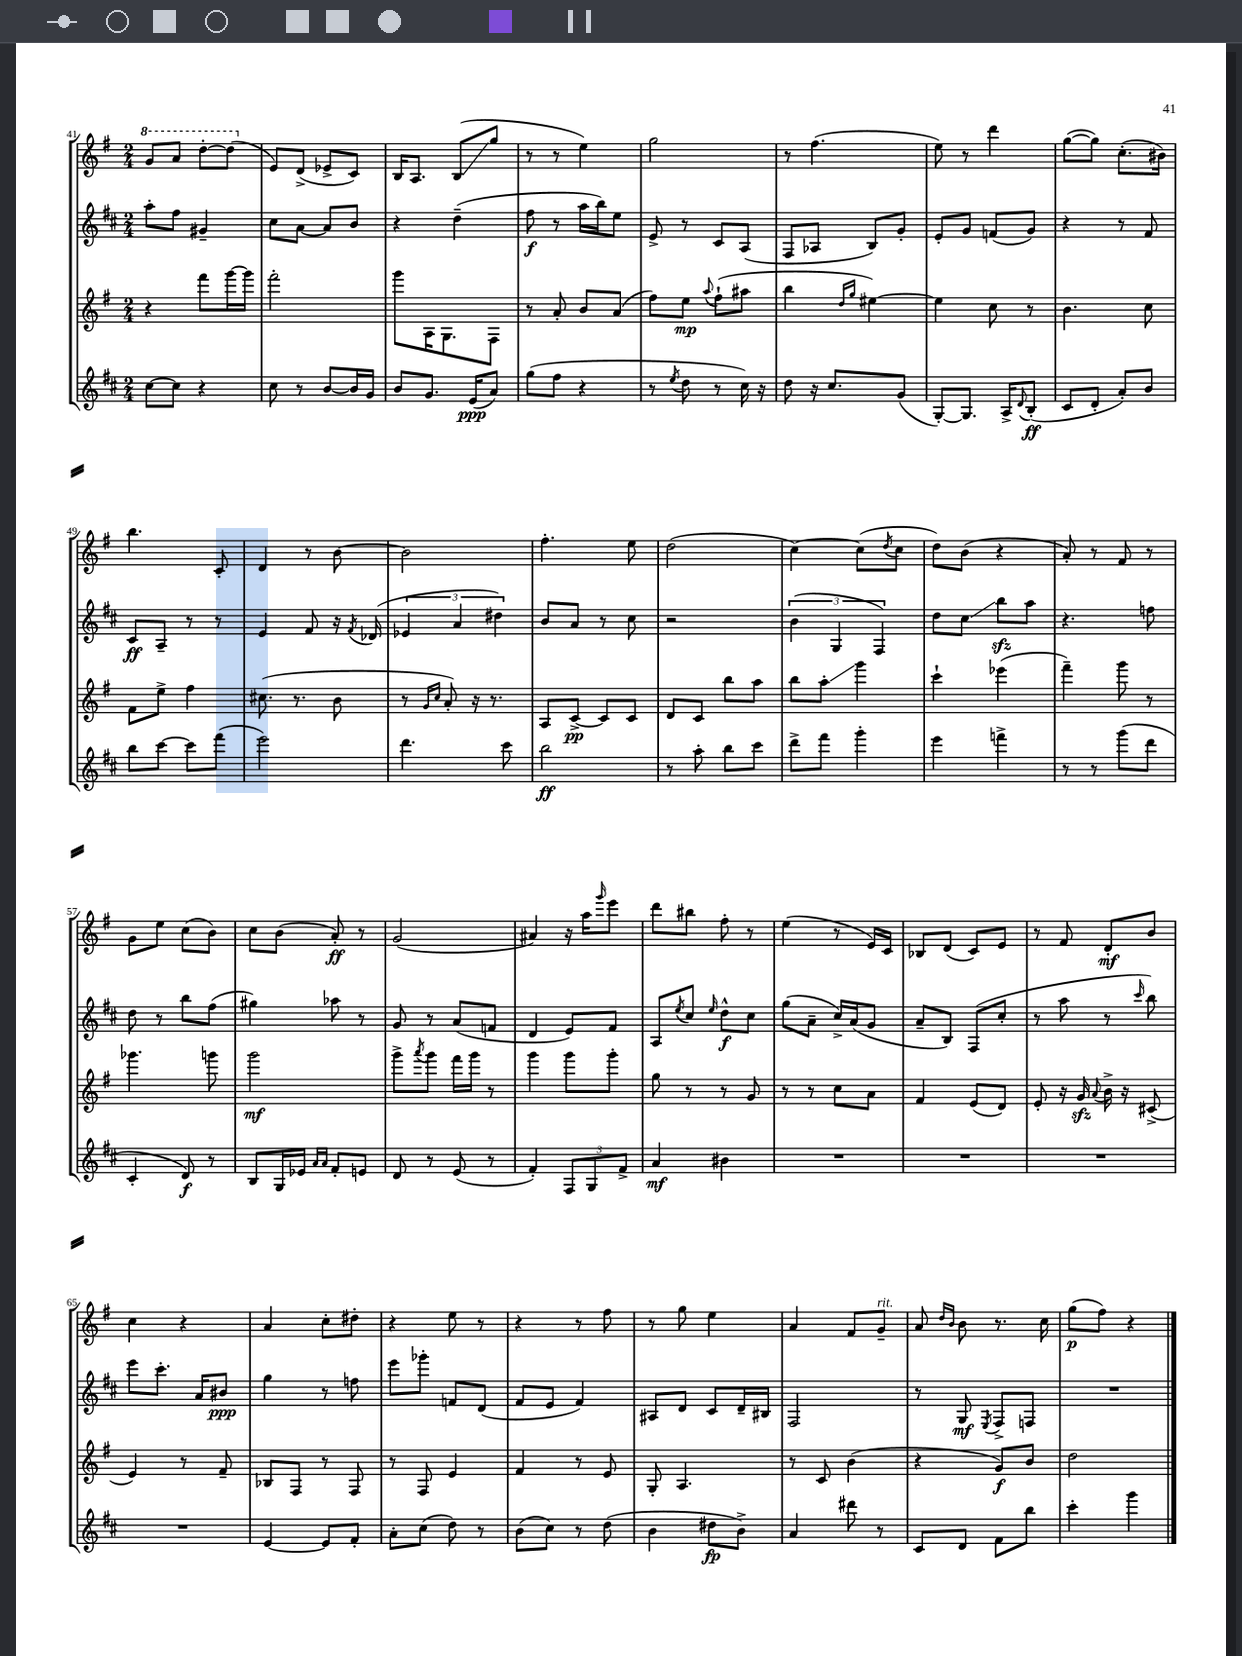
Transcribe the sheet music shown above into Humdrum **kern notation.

**kern	**kern	**kern	**kern
*staff4	*staff3	*staff2	*staff1
*clefG2	*clefG2	*clefG2	*clefG2
*k[f#c#]	*k[f#]	*k[f#c#]	*k[f#]
*M2/4	*M2/4	*M2/4	*M2/4
[8cc#	4r	8aa'	8gg
8cc#]	.	8ff#	8aa
4r	8fff#	4g#~	[8ddd'
.	[16ggg	.	(8ddd]
.	16ggg]	.	.
=	=	=	=
8cc#	2fff#'	8cc#	8e)
8r	.	[8a	(8d^
[8b	.	8a]	8e-^
16b]	.	8b	8c)
16g	.	.	.
=	=	=	=
8b	8ggg	4r	16B
.	.	.	8.A
8.g	16A	.	.
.	8.G	.	.
.	.	(4dd~	(8B
(16e	.	.	.
8a)	8F#	.	8gg
=	=	=	=
(8gg	8r	8ff#	8r
8ff#	8a'	8r	8r
4r	8b	16aa	4ee)
.	.	16bb)	.
.	(8a	8ee	.
=	=	=	=
8r	8ff#)	8e^	2gg
8qee	.	.	.
8dd	8ee	8r	.
.	8qqaa	.	.
8r	(8ff#`	8c#	.
16cc#)	8aa#	(8A	.
16r	.	.	.
=	=	=	=
8dd	4bb	8F#	8r
16r	.	8A-	(4.ff#
8.cc#	.	.	.
.	16qqdd	.	.
.	16qqgg	.	.
.	[4ee#)	8B)	.
(8g	.	8g'	.
=	=	=	=
[8G')	4ee#]	8e'	8ee)
8.G]	.	8g	8r
.	8cc	(8f	4ddd
16A^	.	.	.
8qqd	.	.	.
(8B'	8r	8g)	.
=	=	=	=
8c#	4.b	4r	([8gg
8d'	.	.	8gg])
8a')	.	8r	(8.cc'
8b	8cc	8f#	.
.	.	.	16b#)
=	=	=	=
8bb	8f#	8c#	4.bb
[8ccc#	8ee^	8A~	.
8ccc#]	4ff#	8r	.
(8fff#	.	8r	8c'
=	=	=	=
2eee)	(8.cc#	4e	4d
.	8.r	.	.
.	.	8f#	8r
.	8b	16r	[8b
.	.	8qf#	.
.	.	(16d-	.
=	=	=	=
4.ddd	8r	6e-	2b]
.	16qqg	.	.
.	16qqcc	.	.
.	8a')	.	.
.	.	6a	.
.	16r	.	.
.	8.r	.	.
.	.	6dd#)	.
8ccc#	.	.	.
=	=	=	=
2bb	8A	8b	4.ff#'
.	[8c^	8a	.
.	8c]	8r	.
.	8c	8cc#	8ee
=	=	=	=
8r	8d	2r	(2dd
8aa'	8c	.	.
8bb	8bb	.	.
8ccc#	8aa	.	.
=	=	=	=
8ddd^	8bb	(6b	[4cc)
8fff#	8aa'	.	.
.	.	6G	.
4ggg'	4ggg	.	(8cc]
.	.	6F#)	.
.	.	.	8qdd
.	.	.	8cc
=	=	=	=
4eee	4ccc`	8dd	8dd)
.	.	8cc#	(8b
4fff^	(4eee-	8bb	4r
.	.	8aa	.
=	=	=	=
8r	4fff#~)	4.r	8a')
8r	.	.	8r
(8ggg	8ggg	.	8f#
8ddd	8r	8ff	8r
=	=	=	=
4c#'	4.ggg-	8dd	8g
.	.	8r	8ee
8d)	.	8bb	(8cc
8r	8ggg	(8ff#	8b)
=	=	=	=
8B	2ggg	4gg#)	8cc
16G	.	.	(8b
16e-	.	.	.
16qqa	.	.	.
16qqa	.	.	.
8f#'	.	8aa-	8a')
8e	.	8r	8r
=	=	=	=
8d	8ggg^	8g	(2g
.	8qaaa	.	.
8r	8ggg	8r	.
(8e	16fff#	(8a	.
.	16ggg	.	.
8r	8r	8f	.
=	=	=	=
4f#')	4ggg	4d	4a#)
12F#	8ggg	8e)	16r
.	.	.	16aa
12G	.	.	.
.	.	.	16qqggg
.	8ggg'	8f#	8eee
12f#^	.	.	.
=	=	=	=
4a	8gg	8A	8ddd
.	.	8qee	.
.	8r	8cc#	8bb#
.	.	16qqee	.
4b#	8r	8dd^^	8ff#'
.	8g	8cc#	8r
=	=	=	=
2r	8r	(8gg	(4ee
.	8r	8a~	.
.	8cc	16cc#^)	8r
.	.	(16a	.
.	8a	8g	16e)
.	.	.	16c
=	=	=	=
2r	4f#	8a~	8B-
.	.	8B)	(8d
.	(8e	(8F#	8c)
.	8d)	8cc#'	8e
=	=	=	=
2r	8e'	8r	8r
.	16r	8aa	8f#
.	16g	.	.
.	8qqa	.	.
.	16b^	8r	8d'
.	16r	.	.
.	.	16qqccc#	.
.	(8c#^	8bb)	8b
=	=	=	=
2r	4e)	8eee	4cc
.	.	8.ccc#'	.
.	8r	.	4r
.	.	16a	.
.	8f#~	8b#	.
=	=	=	=
[4e	8B-	4gg	4a
.	8F#	.	.
8e]	8r	8r	8cc'
8f#'	8F#	8ff	8dd#'
=	=	=	=
8a'	8r	8eee	4r
(8cc#	8F#	8ggg-'	.
8dd)	4e	8f	8ee
8r	.	(8d	8r
=	=	=	=
(8b	4f#	8f#	4r
8cc#)	.	8e	.
8r	8r	4f#)	8r
(8dd	8e	.	8ff#
=	=	=	=
4b	8G'	8A#	8r
.	4.A	8d	8gg
8dd#	.	8c#	4ee
8b^)	.	16d~	.
.	.	16B#	.
=	=	=	=
4a	8r	2F#	4a
.	8c	.	.
8ddd#	(4b	.	8f#
8r	.	.	8g~
=	=	=	=
8c#	4r	8r	8a
.	.	.	16qqdd
.	.	.	16qqb
8d	.	8G	8b
.	.	8qE	.
8f#	8g)	8F#^	8.r
8bb	8b	8F	.
.	.	.	16cc
=	=	=	=
4ccc#'	2dd	2r	(8gg
.	.	.	8ff#)
4ggg	.	.	4r
==	==	==	==
*-	*-	*-	*-
